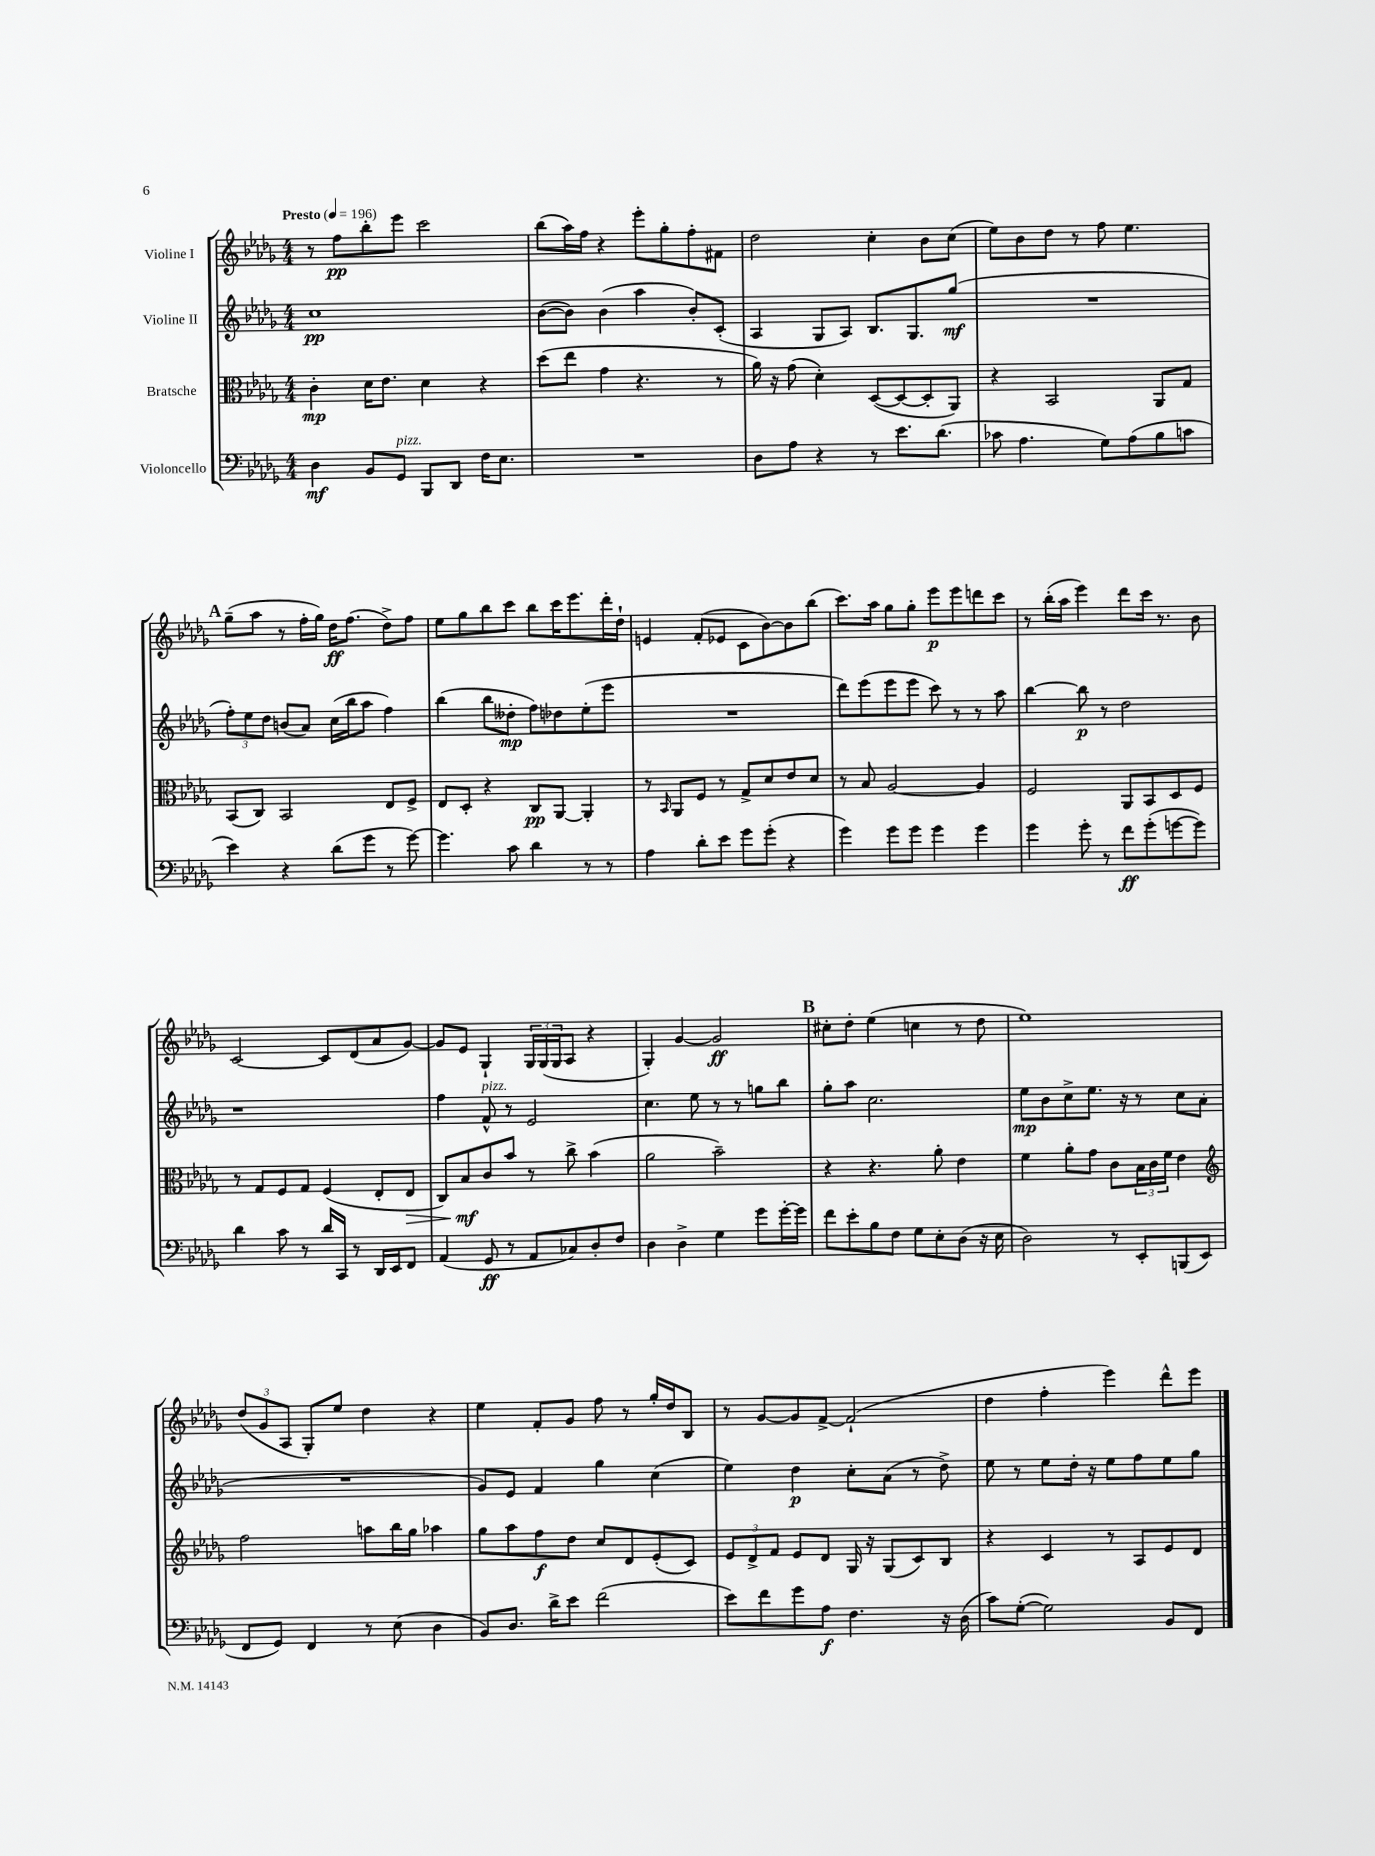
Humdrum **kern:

**kern	**kern	**kern	**kern
*staff4	*staff3	*staff2	*staff1
*clefF4	*clefC3	*clefG2	*clefG2
*k[b-e-a-d-g-]	*k[b-e-a-d-g-]	*k[b-e-a-d-g-]	*k[b-e-a-d-g-]
*M4/4	*M4/4	*M4/4	*M4/4
*MM196	*MM196	*MM196	*MM196
4D-\	4c'\	1cc	8r
.	.	.	8ff\L
8BB-/L	16d-\LK	.	8bb-'\
.	8.e-\J	.	.
8GG-/J	.	.	8eee-\J
8BBB-/L	4d-\	.	2ccc\
8DD-/J	.	.	.
16F\LK	4r	.	.
8.E-\J	.	.	.
=	=	=	=
1r	(8dd-\L	([8b-\L	(8bb-\L
.	8ee-\J	8b-\]J)	16aa-\L)
.	.	.	16ff\JJ
.	4g-\	(4b-\	4r
.	4.r	4aa-\	8eee-'\L
.	.	.	8gg-'\
.	.	8b-'/L)	8ff'\
.	8r	(8c'/J	8f#\J
=	=	=	=
8D-\L	16a-\)	4A-/	2dd-\
.	16r	.	.
8A-\J	(8g-\	.	.
4r	4d-'\)	8G-/L	.
.	.	8A-/J)	.
8r	([8D-/L	8.B-/L	4cc'\
8.e-\L	8D-/_	.	.
.	.	8.G-/	.
.	8D-'/]	.	8b-\L
(8.d-\J	.	.	.
.	8AA-/J)	(8gg-/J	(8cc\J
=	=	=	=
8c-\	4r	1r	8ee-\L)
4.A-\	.	.	8b-\
.	2BB-/	.	8dd-\J
.	.	.	8r
8G-\L)	.	.	8ff\
(8A-\	.	.	4.ee-\
8B-\	8AA-/L	.	.
8c\J	8G-/J	.	.
=	=	=	=
4e-\)	(8BB-/L	12ff'\L)	(8gg-~\L
.	.	12ee-\	.
.	8C/J)	.	8aa-\J
.	.	12dd-\J	.
4r	2BB-/	(8b/L	8r
.	.	8a-/J)	16ff'\LL
.	.	.	16gg-\JJ)
(8d-\L	.	(16cc\LL	16dd-\LK
.	.	16bb-\J	(8.ff\J
8g-\J	.	8aa-\J	.
8r	8E-/L	4ff\)	8dd-^\L)
[8g-\)	8F^/J	.	8ff\J
=	=	=	=
4.g-\]	8E-/L	(4bb-\	8ee-\L
.	8D-'/J	.	8gg-\
.	4r	8bb-\L	8bb-\
8c\	.	8dd--'\J	8ccc\J
4d-\	8C/L	8ff\L)	8bb-\L
.	[8AA-/J	8dd-\	16ccc\K
.	.	.	8.eee-\
8r	4AA-'/]	(8ee-'\	.
8r	.	8eee-\J	16ddd-'\L
.	.	.	16dd-`\JJ
=	=	=	=
4A-\	8r	1r	4e/
.	16qqBB-/	.	.
.	8AA-/L	.	.
8d-'\L	8F/J	.	(8f'/L
8e-\J	8r	.	8e-/J
8g-\L	8G-^/L	.	8c\L
(8g-'\J	8d-/	.	[8b-\)
4r	8e-/	.	8b-\]
.	8d-/J	.	(8bb-\J
=	=	=	=
4g-\)	8r	8ddd-\L)	8.ccc\L)
.	8B-/	(8eee-\	.
.	.	.	16aa-\Jk
8g-\L	[2A-/	8eee-\	8gg-\L
8g-\J	.	8eee-\J	8gg-'\J
4g-\	.	8ccc\)	8eee-\L
.	.	8r	8eee-\
4g-\	4A-/]	8r	8ddd\
.	.	8aa-\	8ccc\J
=	=	=	=
4g-\	2F/	[4bb-\	8r
.	.	.	(16bb-'\LL
.	.	.	16aa-\JJ
8g-'\	.	8bb-\]	4eee-\)
8r	.	8r	.
8f\L	8AA-/L	2dd-\	8ddd-\L
(8g-'\	8BB-/	.	16ccc\Jk
.	.	.	8.r
[8g\	8D-/	.	.
8g\]J)	8F/J	.	8b-\
=	=	=	=
4d-\	8r	1r	[2c/
.	8G-/L	.	.
8c\	8F/	.	.
8r	8G-/J	.	.
16d-/LL	(4F/	.	8c/]L
16CC/JJ	.	.	.
8r	.	.	(8d-/
16DD-/LL	8E-'/L	.	8a-/
16EE-/J	.	.	.
8FF/J	8E-/J	.	[8g-/J)
=	=	=	=
(4AA-/	8C/L)	4ff\	8g-/]L
.	8B-/	.	8e-/J
8GG-/	8c/	8f^^/	4G-`/
8r	8b-/J	8r	.
8AA-/L	8r	2e-/	24G-/LL
.	.	.	(24G-/
.	.	.	24G-/J
8C-/)	8cc^\	.	8A-/J
8D-'/	(4b-\	.	4r
8F/J	.	.	.
=	=	=	=
4D-\	2a-\	4.cc\	4G-'/)
4D-^\	.	.	[4g-/
.	.	8ee-\	.
4G-\	2b-~\)	8r	2g-/]
.	.	8r	.
8g-\L	.	8gg\L	.
[16g-'\L	.	8bb-\J	.
16g-\]JJ	.	.	.
=	=	=	=
8f\L	4r	8gg-'\L	8cc#'\L
8e-'\	.	8aa-\J	8dd-'\J
8B-\	4.r	2.cc\	(4ee-\
8F\J	.	.	.
8G-\L	.	.	4cc\
8E-'\	8a-'\	.	.
(8D-\J	4e-\	.	8r
16r	.	.	8dd-\
16E-\	.	.	.
=	=	=	=
2D-\)	4f\	8ee-\L	1ee-)
.	.	8b-\	.
.	8a-'\L	8cc^\	.
.	8g-\J	8.ee-\J	.
8r	8c\L	.	.
.	.	16r	.
8EE-'/L	24B-\L	8r	.
.	24c\	.	.
.	24f\JJ	.	.
(8BBB/	4e-\	8cc\L	.
8EE-/J	.	(8a-\J	.
=	=	=	=
*	*clefG2	*	*
8FF/L	2ff\	1r	(12dd-/L
.	.	.	12g-/
8GG-/J)	.	.	.
.	.	.	12A-/J
4FF/	.	.	8G-'/L)
.	.	.	8ee-/J
8r	8aa\L	.	4dd-\
(8E-\	16bb-\L	.	.
.	16gg-\JJ	.	.
4D-\	4aa-\	.	4r
=	=	=	=
8BB-/L)	8gg-\L	8g-/L)	4ee-\
8.D-/J	8aa-\	8e-/J	.
.	8ff\	4f/	8f'/L
16d-^\LK	.	.	.
8e-\J	8dd-\J	.	8g-/J
(2f\	8cc/L	4gg-\	8ff\
.	8d-/	.	8r
.	(8e-'/	(4cc\	16gg-'/LL
.	.	.	16dd-/J
.	8c/J)	.	8B-/J
=	=	=	=
8e-\L)	12e-/L	4ee-\)	8r
.	12d-^/	.	.
8f\	.	.	[8g-/L
.	12f/J	.	.
8g-\	8e-/L	4dd-\	8g-/]
8A-\J	8d-/J	.	[8f^/J
4.F\	16G-/	8cc'\L	(2f`/]
.	16r	.	.
.	(8G-/L	(8a-\J	.
.	8c/)	8r	.
16r	8B-/J	8dd-^\)	.
(16D-\	.	.	.
=	=	=	=
8c\L)	4r	8ee-\	4dd-\
([8G-'\J	.	8r	.
2G-\])	4c/	8ee-\L	4ff'\
.	.	16dd-'\Jk	.
.	.	16r	.
.	8r	8ee-\L	4eee-\)
.	8A-/L	8ff\	.
8BB-/L	8e-/	8ee-\	8ddd-^^\L
8FF/J	8d-/J	8gg-\J	8eee-\J
==	==	==	==
*-	*-	*-	*-
